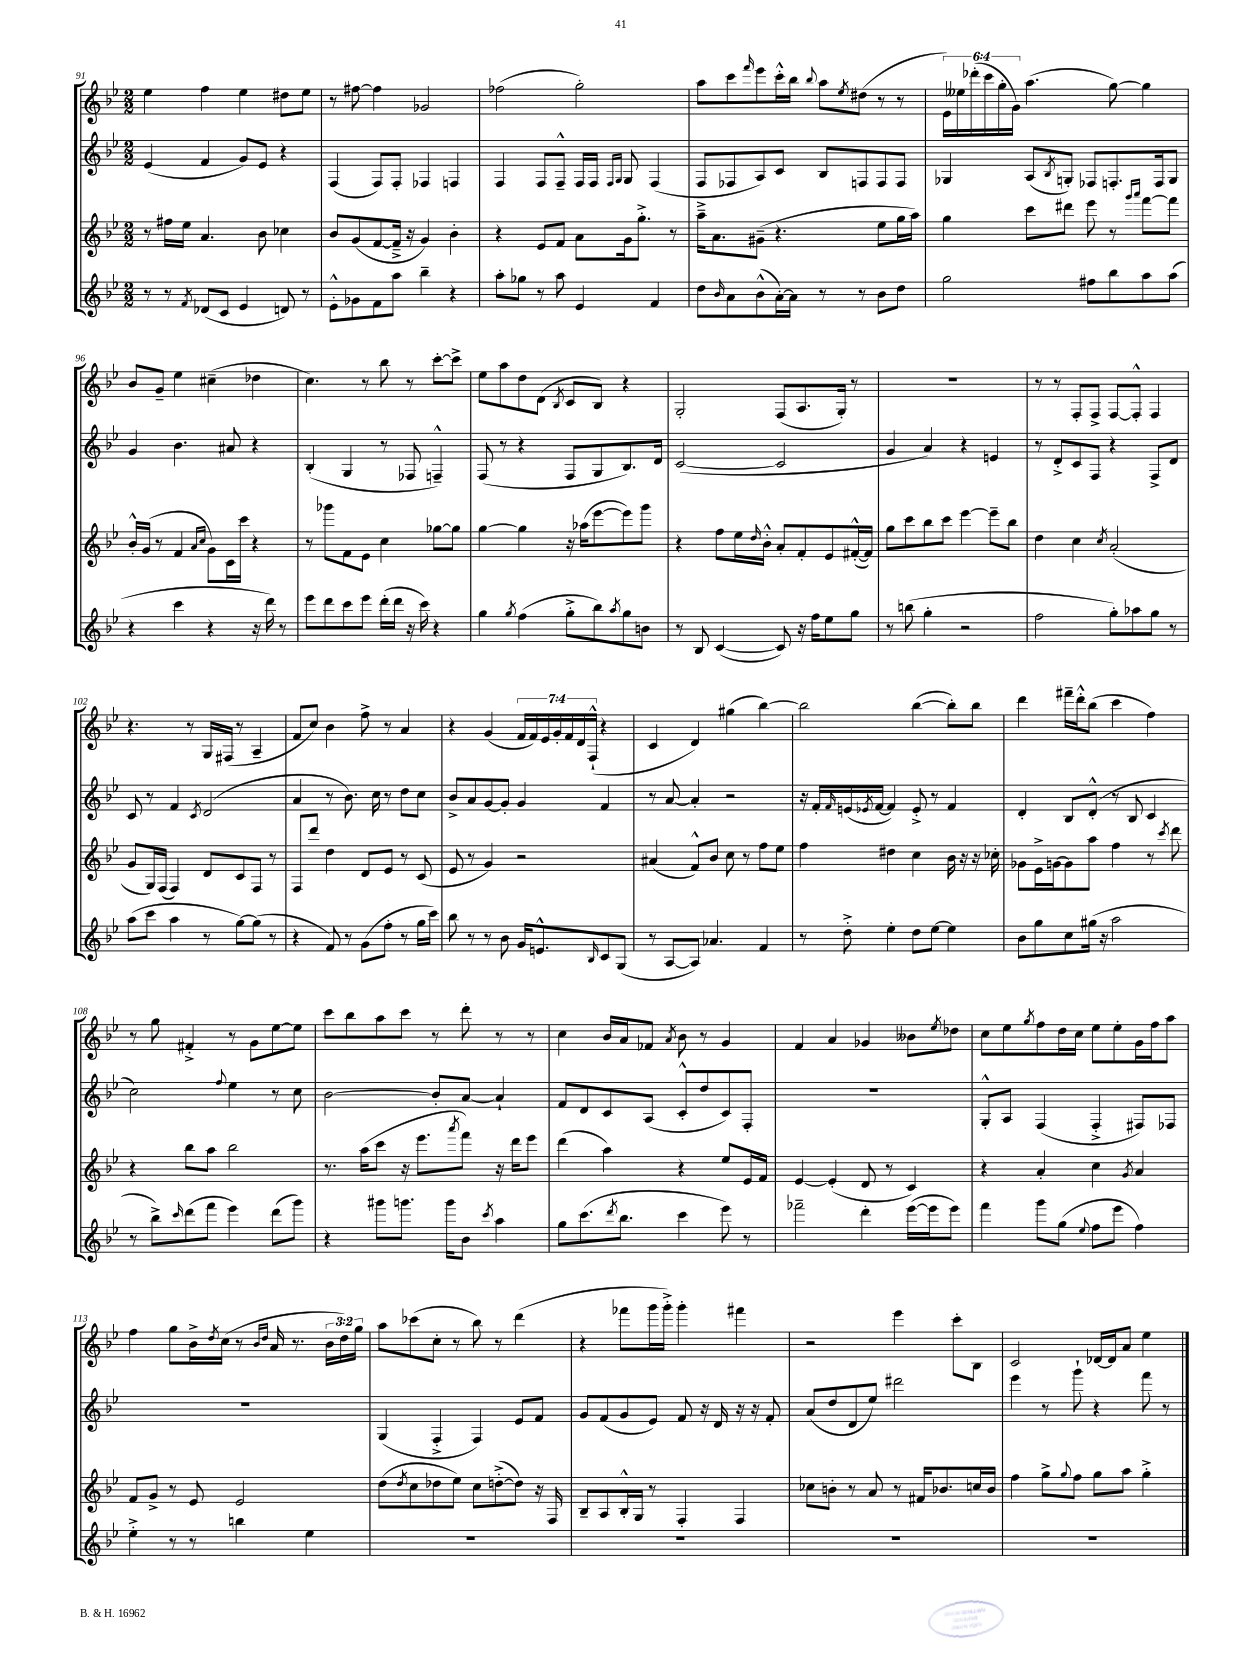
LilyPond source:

<<
\new StaffGroup <<
\new Staff = "s0" {
    \clef treble \key bes \major \numericTimeSignature \time 2/2 \override Staff.TupletNumber.text = #tuplet-number::calc-fraction-text
    ees''4 f''4 ees''4 dis''8 ees''8 |
    r8 fis''8~ fis''4 ges'2 |
    fes''2( g''2-.) |
    a''8 c'''8 \grace { f'''16 } ees'''8 c'''16-.-^ bes''16 \appoggiatura { bes''8 } a''8 \acciaccatura { ees''8 } dis''8( r8 r8 |
    \tuplet 6/4 { ees'16) eeses''16 des'''16-.( c'''16 g''16-. g'16) } a''4.( g''8~) g''4 |
    bes'8 g'8-- ees''4 cis''4--( des''4 |
    c''4.) r8 bes''8 r8 c'''8~-. c'''8-> |
    ees''8 a''8 d''8 d'8( \acciaccatura { bes8 } c'8 bes8) r4 |
    g2-. f8( a8. g16-.) r8 |
    R1 |
    r8 r8 f8-. f8-> f8~ f8-.-^ f4 |
    r4. r8 g16 fis16( r8 a4-- |
    f'8 c''8) bes'4 f''8-> r8 a'4 |
    r4 g'4( \tuplet 7/4 { f'16 f'16) ees'16 g'16-. f'16 d'16 f16-!-^( } r4 |
    c'4 d'4) gis''4( bes''4~) |
    bes''2 bes''4~( bes''8-.) bes''8 |
    d'''4 fis'''16-- d'''16-.-^ bes''8( c'''4 f''4) |
    r8 g''8 fis'4-.-> r8 g'8 ees''8~ ees''8 |
    c'''8 bes''8 a''8 c'''8 r8 d'''8-. r8 r8 |
    c''4 bes'16 a'16 fes'8 \acciaccatura { a'8 } bes'8 r8 g'4 |
    f'4 a'4 ges'4 beses'8 \acciaccatura { ees''8 } des''8 |
    c''8 ees''8 \acciaccatura { g''8 } f''8 d''16 c''16 ees''8 ees''8-. g'16 f''16 a''8 |
    f''4 g''8 bes'16-> \acciaccatura { d''8 } c''16( r8 \grace { bes'16 d''16 } a'16 r8. \tuplet 3/2 { bes'16 d''16) g''16 } |
    a''8 ces'''8( c''8-. r8 bes''8) r8 d'''4( |
    r4 fes'''8 g'''16 g'''16-.->) g'''4-. fis'''4 |
    r2 ees'''4 c'''8-. bes8 |
    c'2 des'16~ des'16 a'8 ees''4 \bar "|." |
}
\new Staff = "s1" {
    \clef treble \key bes \major \numericTimeSignature \time 2/2
    ees'4( f'4 g'8) ees'8 r4 |
    f4( f8) f8-. fes4 f4 |
    f4 f8 f8---^ f16 f16 \grace { f16 g16 } g8 f4( |
    f8 fes8 a8) c'8 bes8 f8 f8 f8 |
    ges4 a8( \acciaccatura { bes8 } g8-.) fes8 f8.-. f16 g8 |
    g'4 bes'4. ais'8 r4 |
    bes4-.( g4 r8 fes8 f4---^) |
    f8( r8 r4 f8 g8 bes8.) d'16 |
    c'2~( c'2 |
    g'4 a'4) r4 e'4 |
    r8 d'8-.-> c'8 f8 r4 f8-> d'8 |
    c'8 r8 f'4 \acciaccatura { c'8 } d'2( |
    a'4 r8 bes'8.) c''16 r8 d''8 c''8 |
    bes'8-> a'8 g'8~ g'8-. g'4 f'4 |
    r8 a'8~ a'4-. r2 |
    r16 f'16-. \grace { f'16 } e'16( \acciaccatura { ees'8 } f'16~ f'4) ees'8-.-> r8 f'4 |
    d'4-. bes8 d'8-.-^( r8 bes8 c'4 |
    c''2) \appoggiatura { f''8 } ees''4 r8 c''8 |
    bes'2~ bes'8-. a'8~ a'4-! |
    f'8 d'8 c'8 a8( c'8-.-^ d''8 c'8) f8-. |
    R1 |
    g8-.-^ a8 f4( f4-.-> fis8) fes8 |
    R1 |
    g4( f4-.-> f4) ees'8 f'8 |
    g'8 f'8( g'8 ees'8) f'8 r16 d'16 r16 r16 f'8-. |
    a'8( d''8 d'8 ees''8) dis'''2 |
    ees'''4 r8 g'''8-! r4 f'''8 r8 \bar "|." |
}
\new Staff = "s2" {
    \clef treble \key bes \major \numericTimeSignature \time 2/2
    r8 fis''16 ees''16 a'4. bes'8 ces''4 |
    bes'8 g'8( f'8~ f'16---> r16 g'4) bes'4-. |
    r4 ees'8 f'8 a'8 g'16 g''8.-.-> r8 |
    a''16---> a'8. gis'8--( r4. ees''8 g''16 a''16) |
    g''4 c'''8 dis'''8 ees'''8 r8 \grace { g'''16 a'''16 } f'''8~ f'''8 |
    bes'16-.-^ g'16( r8 f'4 \grace { a'16 c''16 } g'8) c'16 c'''16 r4 |
    r8 ges'''8 f'8 ees'8 c''4 ges''8~ ges''8 |
    g''4~ g''4 r16 aes''16( ees'''8~ ees'''8) g'''8 |
    r4 f''8 ees''16 \grace { d''16 } bes'16-.-^ a'8-. f'8-. ees'8 fis'16~-.-^( fis'16) |
    g''8 c'''8 bes''8 c'''8 ees'''4~ ees'''8-- bes''8 |
    d''4 c''4 \acciaccatura { c''8 } a'2-.( |
    g'8 g16) f16( f4) d'8 c'8 f8 r8 |
    f8 d'''8 d''4 d'8 ees'8 r8 c'8( |
    ees'8 r8 g'4) r2 |
    ais'4( f'8-^) bes'8 c''8 r8 f''8 ees''8 |
    f''4 dis''4 c''4 bes'16 r16 r16 ces''16-. |
    ges'8 ees'16-> g'16~ g'8 a''8 f''4 r8 \acciaccatura { c'''8 } d'''8 |
    r4 bes''8 a''8 bes''2 |
    r8. a''16( c'''8 r16 ees'''8. \acciaccatura { a'''8 } f'''8) r16 d'''16 ees'''8 |
    d'''4( a''4) r4 ees''8 ees'16 f'16 |
    ees'4~ ees'4-.( d'8 r8 c'4) |
    r4 a'4-. c''4 \acciaccatura { g'8 } a'4 |
    f'8 g'8-> r8 ees'8 ees'2 |
    d''8( \acciaccatura { d''8 } c''8 des''8 ees''8) c''8 d''8~-.->( d''8) r16 f16 |
    bes8-- a8 bes16-.-^ g16 r8 f4-. f4 |
    ces''8 b'8-. r8 a'8 r8 fis'16 bes'8. c''16 bes'16 |
    f''4 g''8-> \appoggiatura { g''8 } f''8 g''8 a''8 g''4-.-> \bar "|." |
}
\new Staff = "s3" {
    \clef treble \key bes \major \numericTimeSignature \time 2/2
    r8 r8 \acciaccatura { f'8 } des'8( c'8 ees'4 d'8) r8 |
    ees'8-.-^ ges'8 f'8 a''8 bes''4-- r4 |
    a''8-. ges''8 r8 a''8 ees'4 f'4 |
    d''8 \grace { bes'16 } a'8 bes'8-^( a'16~-.) a'16 r8 r8 bes'8 d''8 |
    g''2 fis''8 bes''8 a''8 a''8( |
    r4 c'''4 r4 r16 d'''16) r8 |
    ees'''8 d'''8 c'''8 ees'''8 d'''16-.( d'''16 r16 c'''16) r4 |
    g''4 \acciaccatura { g''8 } f''4( g''8-.-> bes''8) \acciaccatura { a''8 } g''8 b'8 |
    r8 bes8 c'4~( c'8) r16 f''16 ees''8 g''8 |
    r8 b''8( g''4-. r2 |
    f''2 g''8-.) aes''8 g''8 r8 |
    a''8( c'''8 a''4 r8 g''8~) g''8( r8 |
    r4 f'8) r8 g'8( f''8-. r8 g''16 c'''16) |
    bes''8 r8 r8 bes'8 g'16 e'8.-^ \grace { bes16 } c'8 g8( |
    r8 a8~ a8) aes'4. f'4 |
    r8 d''8-.-> ees''4-. d''8 ees''8~ ees''4 |
    bes'8 g''8 c''8 gis''16( r16 a''2 |
    r8 bes''8->) \grace { c'''16 } d'''8( f'''8 ees'''4) d'''8( g'''8) |
    r4 gis'''8 g'''8. g'''16 bes'8 \acciaccatura { c'''8 } a''4 |
    g''8 c'''8.( \acciaccatura { d'''8 } bes''8. c'''4 ees'''8) r8 |
    fes'''2-- d'''4-. ees'''16~( ees'''16 ees'''8) |
    f'''4 g'''8 g''8( \appoggiatura { ees''8 } f''8 ees'''8 f''4) |
    ees''4-.-> r8 r8 b''4 ees''4 |
    R1 |
    R1 |
    R1 |
    R1 \bar "|." |
}
>>
>>
\layout { \context { \Score currentBarNumber = #91 } }
